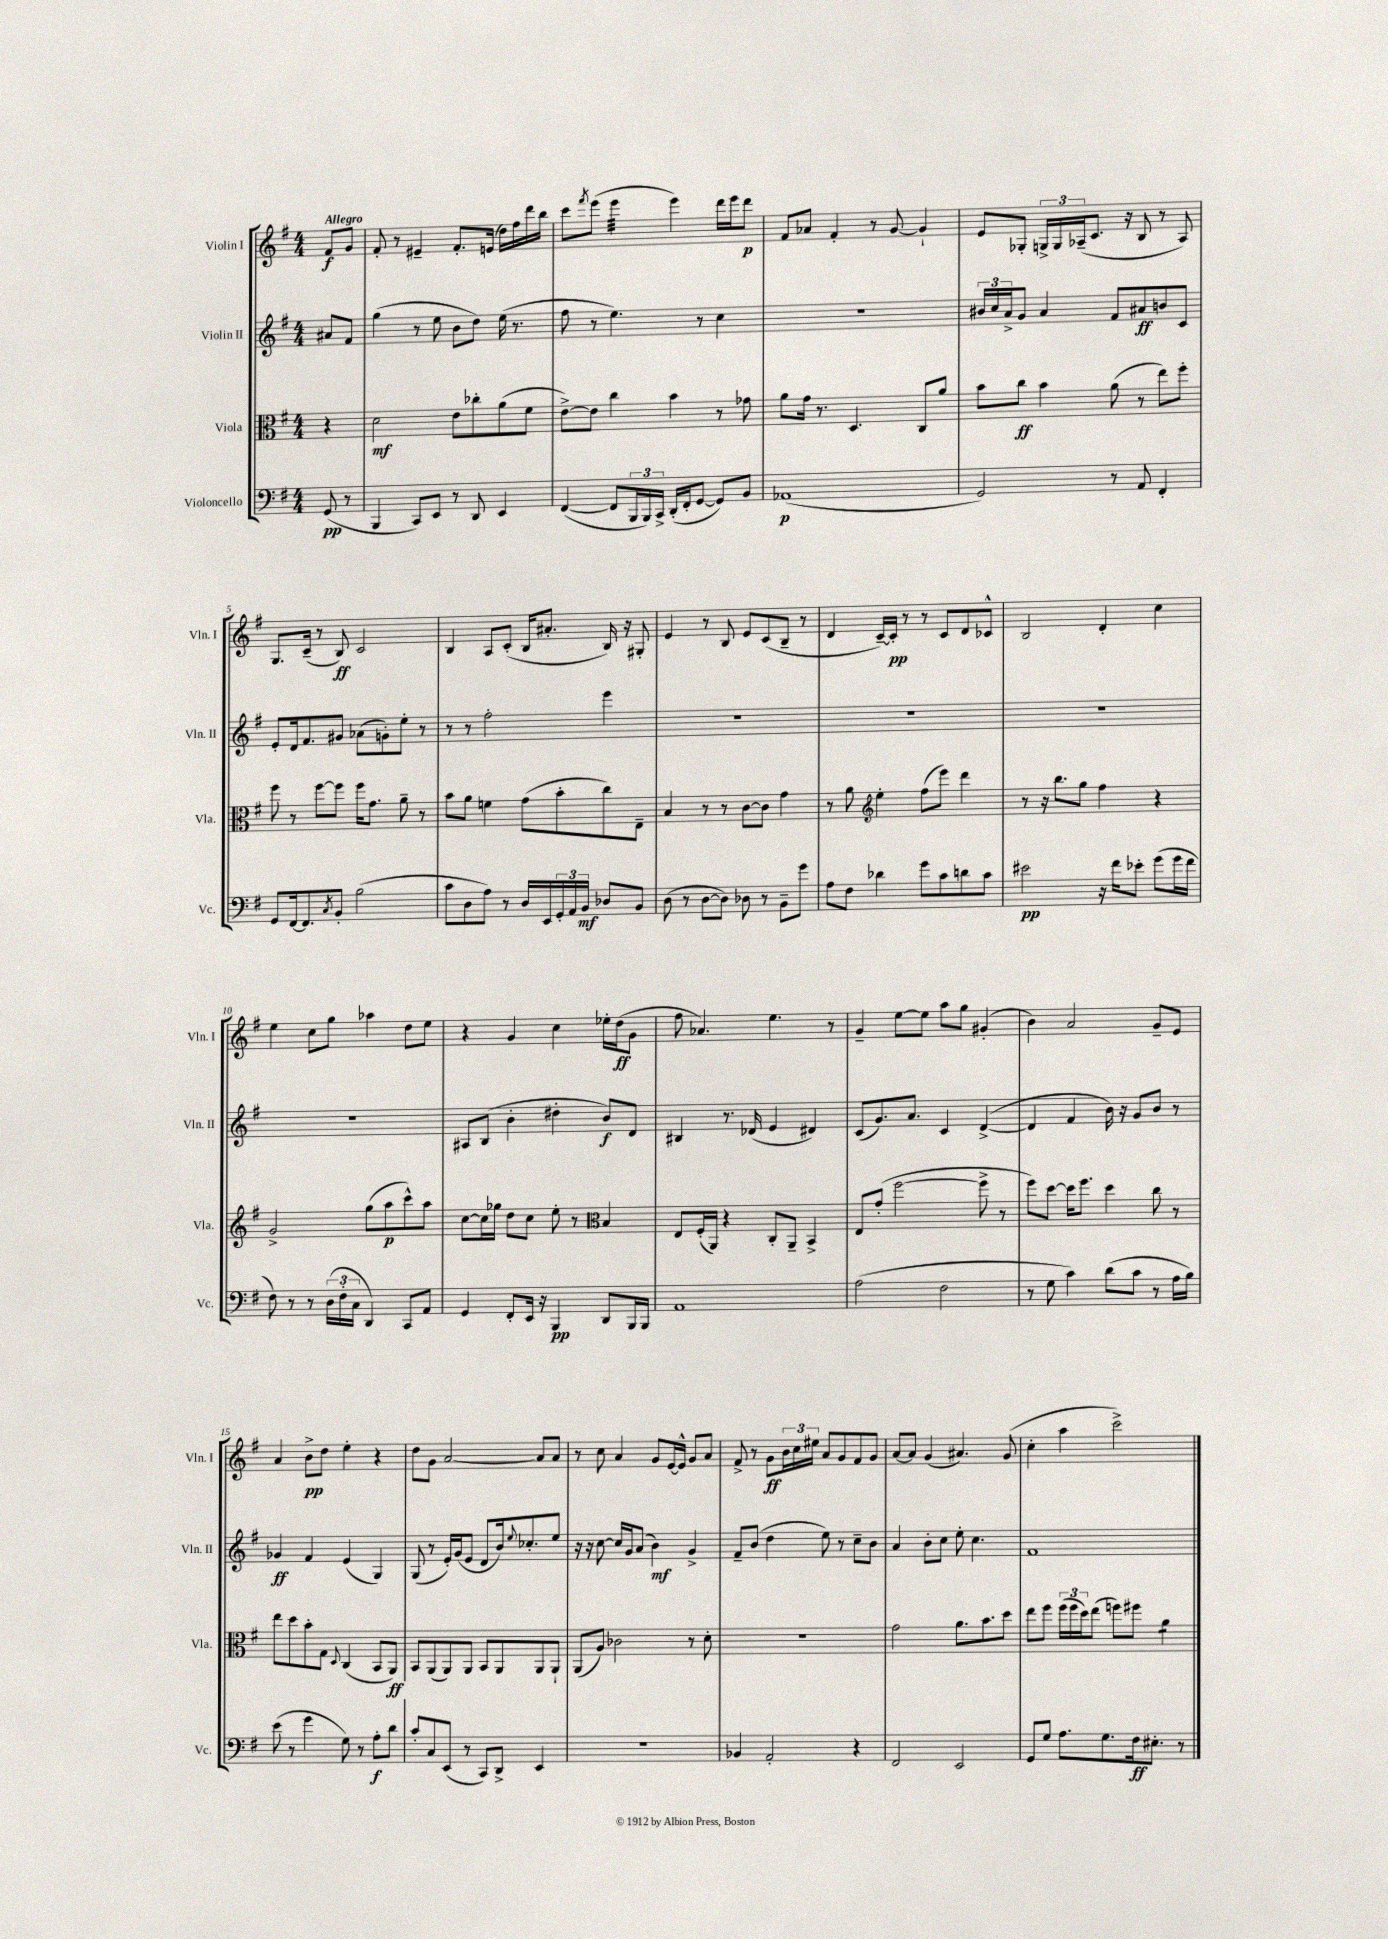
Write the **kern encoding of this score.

**kern	**kern	**kern	**kern
*staff4	*staff3	*staff2	*staff1
*clefF4	*clefC3	*clefG2	*clefG2
*k[f#]	*k[f#]	*k[f#]	*k[f#]
*M4/4	*M4/4	*M4/4	*M4/4
(8GG/	4r	8a#/L	8f#/L
8r	.	8f#/J	8g/J
=	=	=	=
4BBB/	2d\	(4gg\	8f#'/
.	.	.	8r
8CC/L)	.	8r	4e#~/
8EE/J	.	8ee\	.
8r	8e\L	8b\L	8.f#'/L
8DD/	8cc-'\	8dd\J)	.
.	.	.	(16e/Jk
4EE/	(8a\	(16ee\	16dd\LL)
.	.	8.r	16ff#\
.	8f#\J	.	16ddd\
.	.	.	16bb\JJ
=	=	=	=
([4FF#/	[8e^\L)	8ff#\	8ccc\L
.	.	.	8qfff#/
.	8e\]J	8r	(8eee\J
8FF#/]L	4cc\	4.ee\)	4eee\
24BBB/L	.	.	.
24BBB/)	.	.	.
24CC^/JJ	.	.	.
(16DD'/LL	4b\	.	4eee\)
16FF#'/J	.	.	.
[8GG/J	.	8r	.
8GG/]L)	8r	4cc\	16ddd\LL
.	.	.	16eee\J
8BB/J	8g-\	.	8ddd\J
=	=	=	=
(1AA-	8a\L	1r	8f#/L
.	16g\Jk	.	8a-/J
.	8.r	.	.
.	.	.	4f#'/
.	4.D/	.	.
.	.	.	8r
.	.	.	[8g/
.	8C/L	.	4g`/]
.	8a/J	.	.
=	=	=	=
2GG/)	8b\L	24b#/LL	8e/L
.	.	24cc/	.
.	.	24a^/J	.
.	8cc\J	8g/J	8G-'/J
.	4b\	4a/	24G^/LL
.	.	.	24G/
.	.	.	(24A-~/J
.	.	.	8.c/J
8r	(8a\	8f#/L	.
.	.	.	16r
8AA/	8r	8a#/	8B/
4FF#'/	8ee\L)	8b/	8r
.	8ff#'\J	8c/J	8A-/)
=	=	=	=
8GG/L	8ff#\	8e'/L	8.G/L
[16FF#/k	8r	16d/k	.
8.FF#/]	.	8.f#/	(16c~/Jk
.	[8ff#\L	.	8r
8qC/	.	.	.
8BB'/J	8ff#\]J	8g#/J	8B/)
(2B\	16ff#\LK	(8a-\L	2c/
.	8.g\J	.	.
.	.	8g'\)	.
.	8a~\	8ee'\J	.
.	8r	8r	.
=	=	=	=
8c\L	8b\L	8r	4B/
8D\	8a\J	8r	.
8A\J)	4f\	2ff#'\	8A/L
8r	.	.	(8c'/J
16D/LL	(8g\L	.	16B/LK
16EE/	.	.	8.a#'/J
24GG'/	8b'\	.	.
24AA/	.	.	.
24BB/JJ	.	.	.
8D-/L	8cc\)	4eee\	16B/)
.	.	.	16r
8BB/J	8E~\J	.	8G#'/
=	=	=	=
(8D\	4B/	1r	4e/
8r	.	.	.
[8D\L	8r	.	8r
8D\]J)	8r	.	8B/
8D-\	[8c\L	.	8e/L
8r	8c\]J	.	(8c/
8BB~\L	4g\	.	8B~/J
8g\J	.	.	8r
=	=	=	=
8A\L	8r	1r	4d/
8F#\J	8a\	.	.
*	*clefG2	*	*
4d-\	4ee'\	.	[16c~/LL)
.	.	.	16c'/]JJ
.	.	.	8r
8g\L	(8ff#\L	.	8r
8c\	8eee\J)	.	8c/L
8d\	4ddd\	.	8d/
8c\J	.	.	8c-^^/J
=	=	=	=
2e#\	8r	1r	2B/
.	16r	.	.
.	8.bb\L	.	.
.	8gg\J	.	.
16r	4ff#\	.	4d'/
16f#\LK	.	.	.
8e-'\J	.	.	.
(8g\L	4r	.	4cc\
16g\L	.	.	.
16f#\JJ	.	.	.
=	=	=	=
8F#\)	2g^/	1r	4ee\
8r	.	.	.
8r	.	.	8cc\L
(24D\LL	.	.	8gg\J
24F#'\	.	.	.
24C\JJ	.	.	.
4DD/)	(8gg\L	.	4aa-\
.	8aa\	.	.
8CC/L	8ccc^^\)	.	8dd\L
8AA/J	8aa\J	.	8ee\J
=	=	=	=
4GG/	[8cc\L	8A#/L	4r
.	16cc\]L	(8B/J	.
.	16gg-\JJ	.	.
8FF#'/L	8dd\L	4b'\	4g/
16EE/Jk	8cc\J	.	.
16r	.	.	.
4BBB/	8ee'\	4dd#'\	4cc\
.	8r	.	.
*	*clefC3	*	*
8DD/L	4B/	8b/L)	16ee-'\LL
.	.	.	(16dd\J
16BBB/L	.	8d/J	8g\J
16BBB/JJ	.	.	.
=	=	=	=
1AA	8E/L	4B#/	8ff#\
.	(16F#'/L	.	4.a-/)
.	16AA/JJ)	.	.
.	4r	8.r	.
.	.	(16d-/	.
.	8C'/L	4e/	4.ee\
.	8AA~/J	.	.
.	4BB^/	4d#/)	.
.	.	.	8r
=	=	=	=
(2A\	8E/L	(8c/L	4g~/
.	(8g'/J	8.g/)	.
.	[2ff#\	.	[8ee\L
.	.	8.a/J	.
.	.	.	8ee\]J
2F#\	.	4c/	8aa\L
.	.	.	8gg\J
.	8ff#^\]	([4d^/	(4g#'/
.	8r	.	.
=	=	=	=
8r	8ff#\L)	4d/]	4b\)
8G\	[8dd\J	.	.
4c\)	16dd\]LK	4f#/	2a/
.	8.ff#\J	.	.
(8d\L	4dd\	16b\)	.
.	.	16r	.
8c\J	.	8g/L	.
8r	8cc\	8b/J	8g~/L
16A\LL	8r	8r	8e/J
16B\JJ)	.	.	.
=	=	=	=
(8e\	8ee\L	4g-/	4a/
8r	8dd\	.	.
4g\	8b'\	4f#/	8b^\L
.	8G\J	.	8dd\J
.	8qqD/	.	.
8G\)	(4C/	(4e/	4ee'\
8r	.	.	.
8A'\L	8BB/L	4G/)	4r
8d\J	8AA/J)	.	.
=	=	=	=
8c'/L	8BB/L	(8G/	8dd\L
8C/	(8AA/	8r	8g\J
(8EE/J	8AA/)	16e'/LL)	[2a/
.	.	(16g/J	.
8r	8AA/J	8e/J	.
8CC/L)	8BB/L	8d/L	.
8DD^/J	8AA/	16b/k)	.
.	.	8qqee/	.
.	.	8.cc-'/	.
4EE/	8AA/	.	8a/]L
.	8AA`/J	8ee/J	8a/J
=	=	=	=
1r	(8AA/L	16r	8r
.	.	16r	.
.	8A/J)	[8cc\	8cc\
.	2c-\	16cc/]LL	4a/
.	.	16g/J	.
.	.	(8a/J	.
.	.	4b\)	8g/L
.	.	.	[16e/L
.	.	.	16e^^/]JJ
.	8r	4g^/	8g/L
.	8d'\	.	8a/J
=	=	=	=
4BB-/	1r	8f#~/L	8f#^/
.	.	(8b/J	8r
2AA'/	.	4dd\	8g\L
.	.	.	24b\L
.	.	.	24cc\
.	.	.	24ee#\JJ
.	.	8ee\)	8a/L
.	.	8r	8g/
4r	.	8cc~\L	8f#/
.	.	8b\J	8g/J
=	=	=	=
2FF#/	2g\	4a/	[8a/L
.	.	.	8a/]J
.	.	8b'\L	(4g/
.	.	8cc\J	.
2EE/	8.a\L	8ee'\	4.a#/)
.	.	4.cc\	.
.	8.b\	.	.
.	8dd\J	.	(8g/
=	=	=	=
8GG/L	8ee\L	1f#	4cc'\
8G/J	8ff#\J	.	.
8.A\L	(24ff#\LL	.	4aa\
.	24ff#\	.	.
.	24dd\J)	.	.
.	(8ee\J	.	.
8.G\	.	.	.
.	8ff\L)	.	2ccc^\)
16F#\k	8ff#\J	.	.
8.E#'\J	.	.	.
.	4a\	.	.
8r	.	.	.
==	==	==	==
*-	*-	*-	*-
